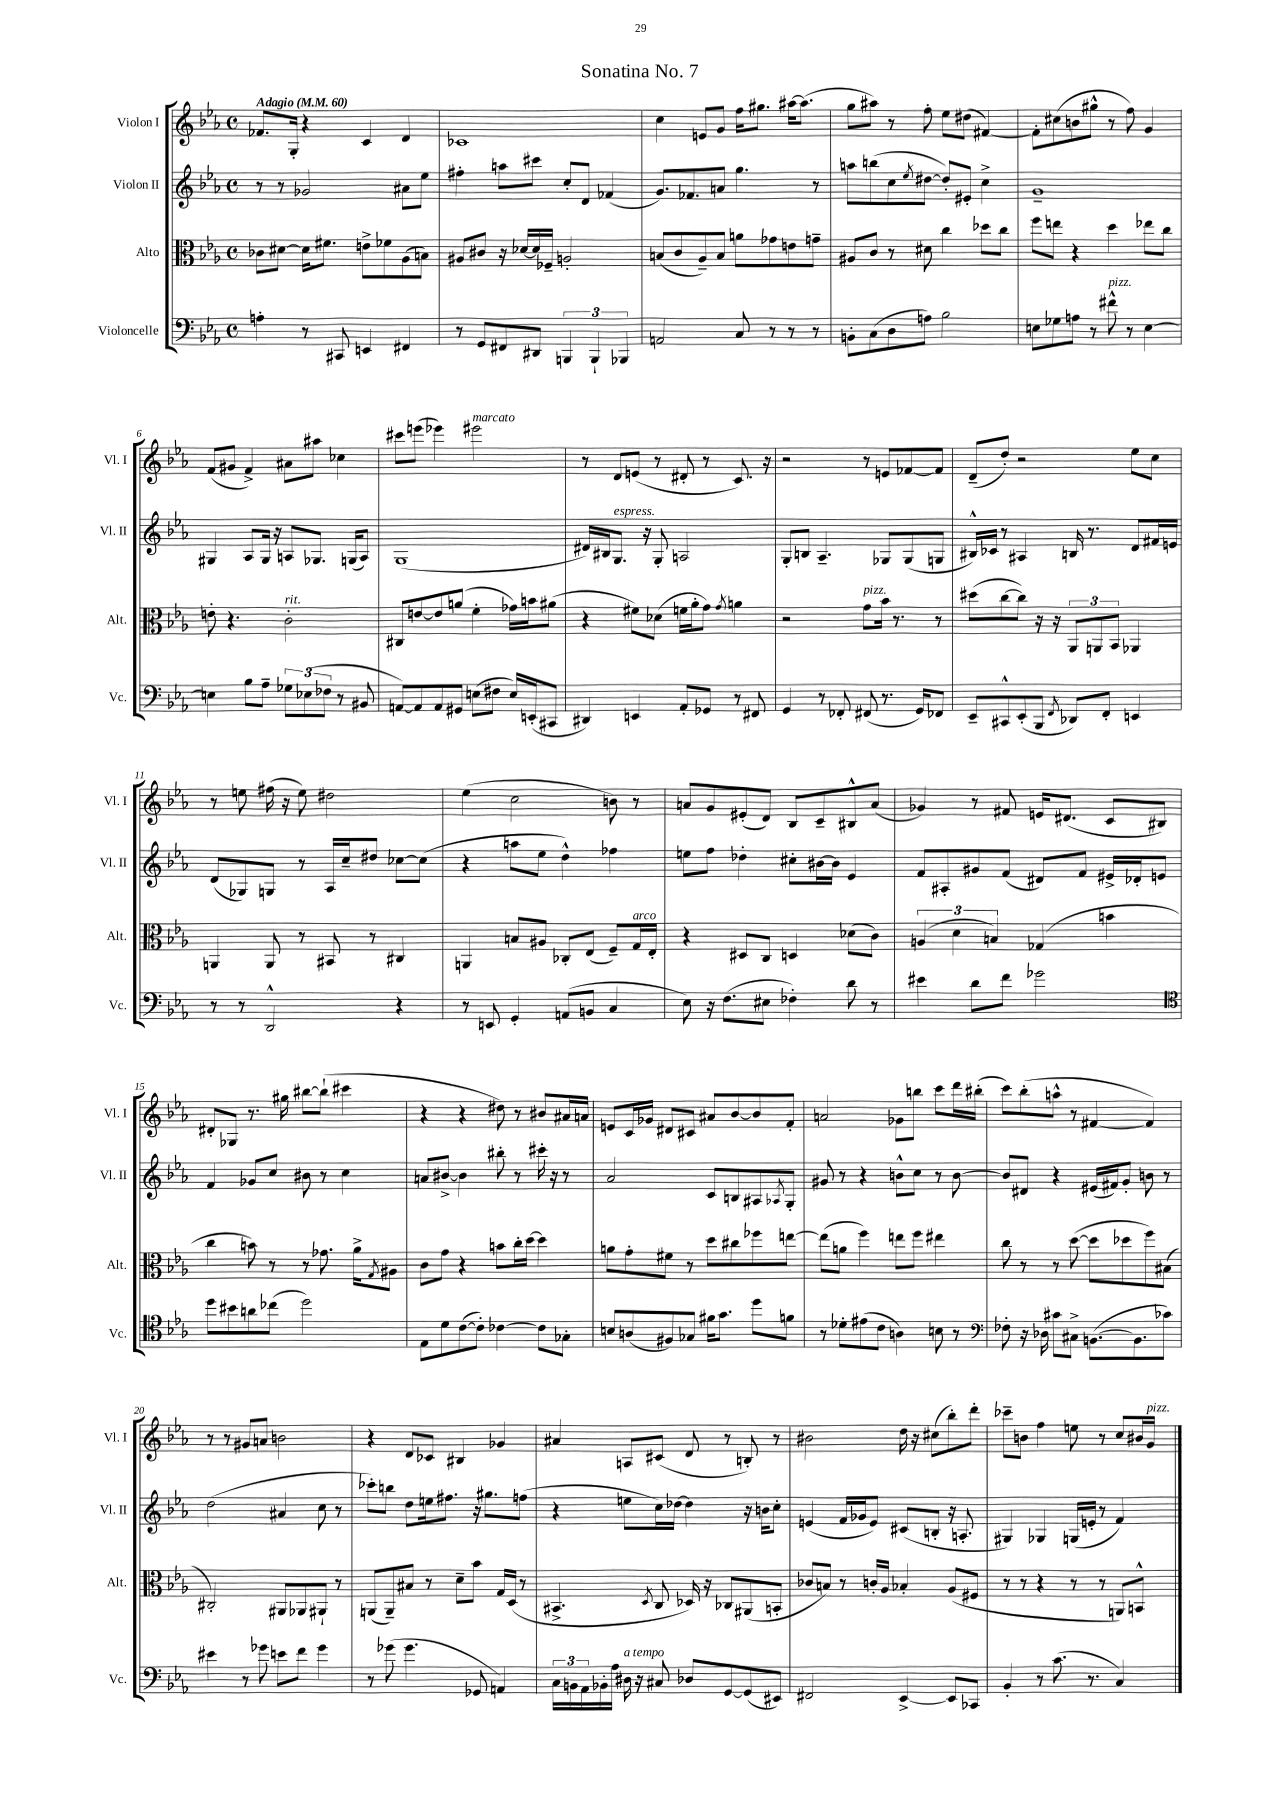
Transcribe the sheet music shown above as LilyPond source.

\header { title = "Sonatina No. 7" }
<<
\new StaffGroup <<
\new Staff = "s0" \with { instrumentName = "Violon I" shortInstrumentName = "Vl. I" } {
    \clef treble \key ees \major \defaultTimeSignature \time 4/4 \tempo "Adagio" 4 = 60
    fes'8. g16-. r4 c'4 d'4 |
    ces'1 |
    c''4 e'8 g'8 f''16 gis''8. ais''16~ ais''8.( |
    g''8 ais''8) r8 f''8-. ees''8 dis''8( fis'4~) |
    fis'8-. cis''8( b'8 gis''8-^ r8 f''8) g'4 |
    f'8( gis'8 f'4->) ais'8 ais''8 ces''4 |
    cis'''8 e'''8( ees'''4) eis'''2^\markup { \italic "marcato" } |
    r8 d'8 e'8( r8 dis'8-. r8 c'8.) r16 |
    r2 r8 e'8 fes'8~ fes'8 |
    d'8--( d''8-.) r2 ees''8 c''8 |
    r8 e''8 fis''16( r16 e''8) dis''2 |
    ees''4( c''2 b'8) r8 |
    a'8 g'8 eis'8-.( d'8) bes8 c'8-- bis8-^ a'8( |
    ges'4) r8 fis'8 e'16 dis'8.( c'8 bis8) |
    dis'8-. ges8 r8. gis''16 bis''8~ bis''8-!( cis'''4 |
    r4 r4 dis''8) r8 bis'8 ais'16 a'16 |
    e'8 c'16 ges'16 dis'8 cis'8 ais'8 bes'8~ bes'8 f'8-. |
    a'2 ges'8 b''8 c'''8 d'''16 bis''16-.( |
    c'''8) bes''8-.( a''8-^ r8 fis'4~ fis'4) |
    r8 r8 gis'8 a'8 b'2 |
    r4 d'8 ces'8 bis4 ges'4 |
    ais'4 a8 cis'8( d'8 r8 b8-.) r8 |
    bis'2 d''16 r16 cis''8( bes''8-.) d'''8-. |
    ces'''8-- b'8 f''4 e''8 r8 c''8 bis'16 g'16^\markup { \italic "pizz." } \bar "|." |
}
\new Staff = "s1" \with { instrumentName = "Violon II" shortInstrumentName = "Vl. II" } {
    \clef treble \key ees \major \defaultTimeSignature \time 4/4
    r8 r8 ges'2 ais'8 ees''8 |
    fis''4-. a''8 cis'''8 c''8-. d'8 fes'4( |
    g'8.) fes'8. a'8 g''4. r8 |
    a''8 b''8( c''8 \acciaccatura { ees''8 } dis''8~ dis''8-.) eis'8-. c''4-> |
    g'1-- |
    gis4 aes8 gis16 r16 a8 ges8. g16( a8) |
    g1( |
    dis'16) bis16 g8.^\markup { \italic "espress." } r16 g8-. a2 |
    g8-. b8 aes4.-- ges8 ges8( g8 |
    bis16-^) ces'16 r8 ais4 b16 r8. d'8 fis'16 e'16 |
    d'8( ges8) g8 r8 aes16 c''16-- dis''8 ces''8~ ces''8( |
    r4 a''8 ees''8 d''4-^) fes''4 |
    e''8 f''8 des''4-. cis''8-. bis'16~ bis'16 ees'4 |
    f'8 ais8-. gis'8 f'8( dis'8) f'8 eis'16-> des'16-. e'8 |
    f'4 ges'8 c''8 bis'8 r8 c''4 |
    a'8 bis'8~-> bis'4 bis''8-. r8 cis'''16-. r16 r8 |
    aes'2 c'8 b8 ais8 \acciaccatura { aes8 } g8-. |
    gis'8 r8 r4 b'8-^ c''8 r8 b'8~ |
    b'8 dis'8 r4 eis'16( fis'16) g'8-. b'8 r8 |
    d''2( ais'4 c''8 r8 |
    ces'''8-.) b''8 d''8 e''16 fis''8. r16 gis''8. f''8( |
    r4 e''8 c''16) des''16~ des''4 r16 b'16 c''8-. |
    e'4( f'16 ges'16 e'8) cis'8( b8-. r16 a8.-. |
    gis4) ges4 g16( e'16-. r8 f'4) \bar "|." |
}
\new Staff = "s2" \with { instrumentName = "Alto" shortInstrumentName = "Alt." } {
    \clef alto \key ees \major \defaultTimeSignature \time 4/4
    ces'8 dis'8~ dis'16 fis'8. e'8-> fes'8 aes8( b8) |
    ais8 cis'8 r16 des'16~ des'16 fes16-- a2-. |
    b8( c'8 aes8--) b8 a'8 ges'8 e'8 g'8-- |
    ais8 c'8 r8 dis'8 c''4 des''8 c''8 |
    f''8 e''8 r4 d''4 ees''8 c''8 |
    e'8-. r4. c'2-.^\markup { \italic "rit." } |
    cis8 e'8~ e'8 a'8( f'4-. ges'16) b'16 ais'8( |
    r4 fis'8) des'8( f'16 aes'16-. g'8) \acciaccatura { g'8 } a'4 |
    r2 g'8^\markup { \italic "pizz." } bes'16 r8. r8 |
    dis''8( c''8~ c''8) r16 r16 \tuplet 3/2 { aes,8 a,8 bes,8 } aes,4 |
    a,4 a,8 r8 bis,8 r8 cis4 |
    a,4 b8 ais8 ces8-. ees8( f8--) g16^\markup { \italic "arco" } ees16-. |
    r4 dis8 c8 d4 des'8( c'8) |
    \tuplet 3/2 { a4( d'4 b4) } ges4( b'4 |
    c''4 b'8) r8 r8 ges'8. aes'16-> \acciaccatura { g8 } ais8 |
    c'8 g'8 r4 b'8 c''16-. d''16~ d''4 |
    a'8 g'8-. fis'8 r8 d''8 cis''8 fes''8 e''8~ |
    e''8( a'8 f''4) e''8 f''8 eis''4 |
    c''8 r8 r8 d''8~( d''8 des''8 f''8) bis8( |
    cis2-.) ais,8 aes,8 ais,8-! r8 |
    a,8( a,8--) bis8 r8 d'8-- bes'8 g16 d16( r8 |
    bis,4.-> \acciaccatura { d8 } c8 des16) r16 ces8 ais,8( b,8-. |
    ces'8 b8) r8 c'16-. aes16 bes4-. aes8( fis8 |
    r8 r8 r4 r8 r8 a,8) b,8-^ \bar "|." |
}
\new Staff = "s3" \with { instrumentName = "Violoncelle" shortInstrumentName = "Vc." } {
    \clef bass \key ees \major \defaultTimeSignature \time 4/4
    a4-. r8 cis,8 e,4 fis,4 |
    r8 g,8 fis,8 dis,8 \tuplet 3/2 { b,,4 b,,4-! bes,,4 } |
    a,2 c8 r8 r8 r8 |
    b,8-. c8( d8 a8) bes2 |
    e8 ges8 a8 r8 fis'8-^^\markup { \italic "pizz." } r8 e4~ |
    e4 bes8 aes8-- \tuplet 3/2 { ges8 ees8( fes8 } r8 bis,8 |
    a,8~) a,8 a,8 gis,8 e8( fis8 e16) e,16-.( cis,8 |
    dis,4) e,4 aes,8-. ges,8 r8 fis,8 |
    g,4 r8 fes,8-. fis,8( r8. g,16) fes,8 |
    ees,8-- cis,8-^ ees,8-.( bes,,8 \acciaccatura { f,8 } des,8) f,8-. e,4 |
    r8 r8 d,2-^ r4 |
    r8 e,8 g,4-. a,8( b,8 c4 |
    ees8) r16 f8.( eis8 fes4-.) d'8 r8 |
    eis'4 d'8 f'8 ges'2 |
    \clef tenor d''8 bis'8 a'8 ces''8( d''2) |
    ees8 d'8 c'8~( c'8-.) ces'4~ ces'8 ges8-. |
    b8 a8( fis8) ges8 fis'16 g'8. d''8 f'8 |
    r8 des'8-. eis'8( c'8 a4) b8 r8 |
    \clef bass fes8-. r16 des16 cis'8 cis8-> b,8.~( b,8. ces'8) |
    eis'4 r8 ges'8 e'8 f'8 ges'4 |
    r8 ges'8( ges'4. ges,8 a,4) |
    \tuplet 3/2 { c16 b,16 aes,16 } bes,16-. aes16 dis16^\markup { \italic "a tempo" } r16 cis8 des8 g,8~ g,8( eis,8) |
    fis,2 ees,4~-> ees,8 ces,8 |
    bes,4-. r8 c'8.( r8. c4) \bar "|." |
}
>>
>>
